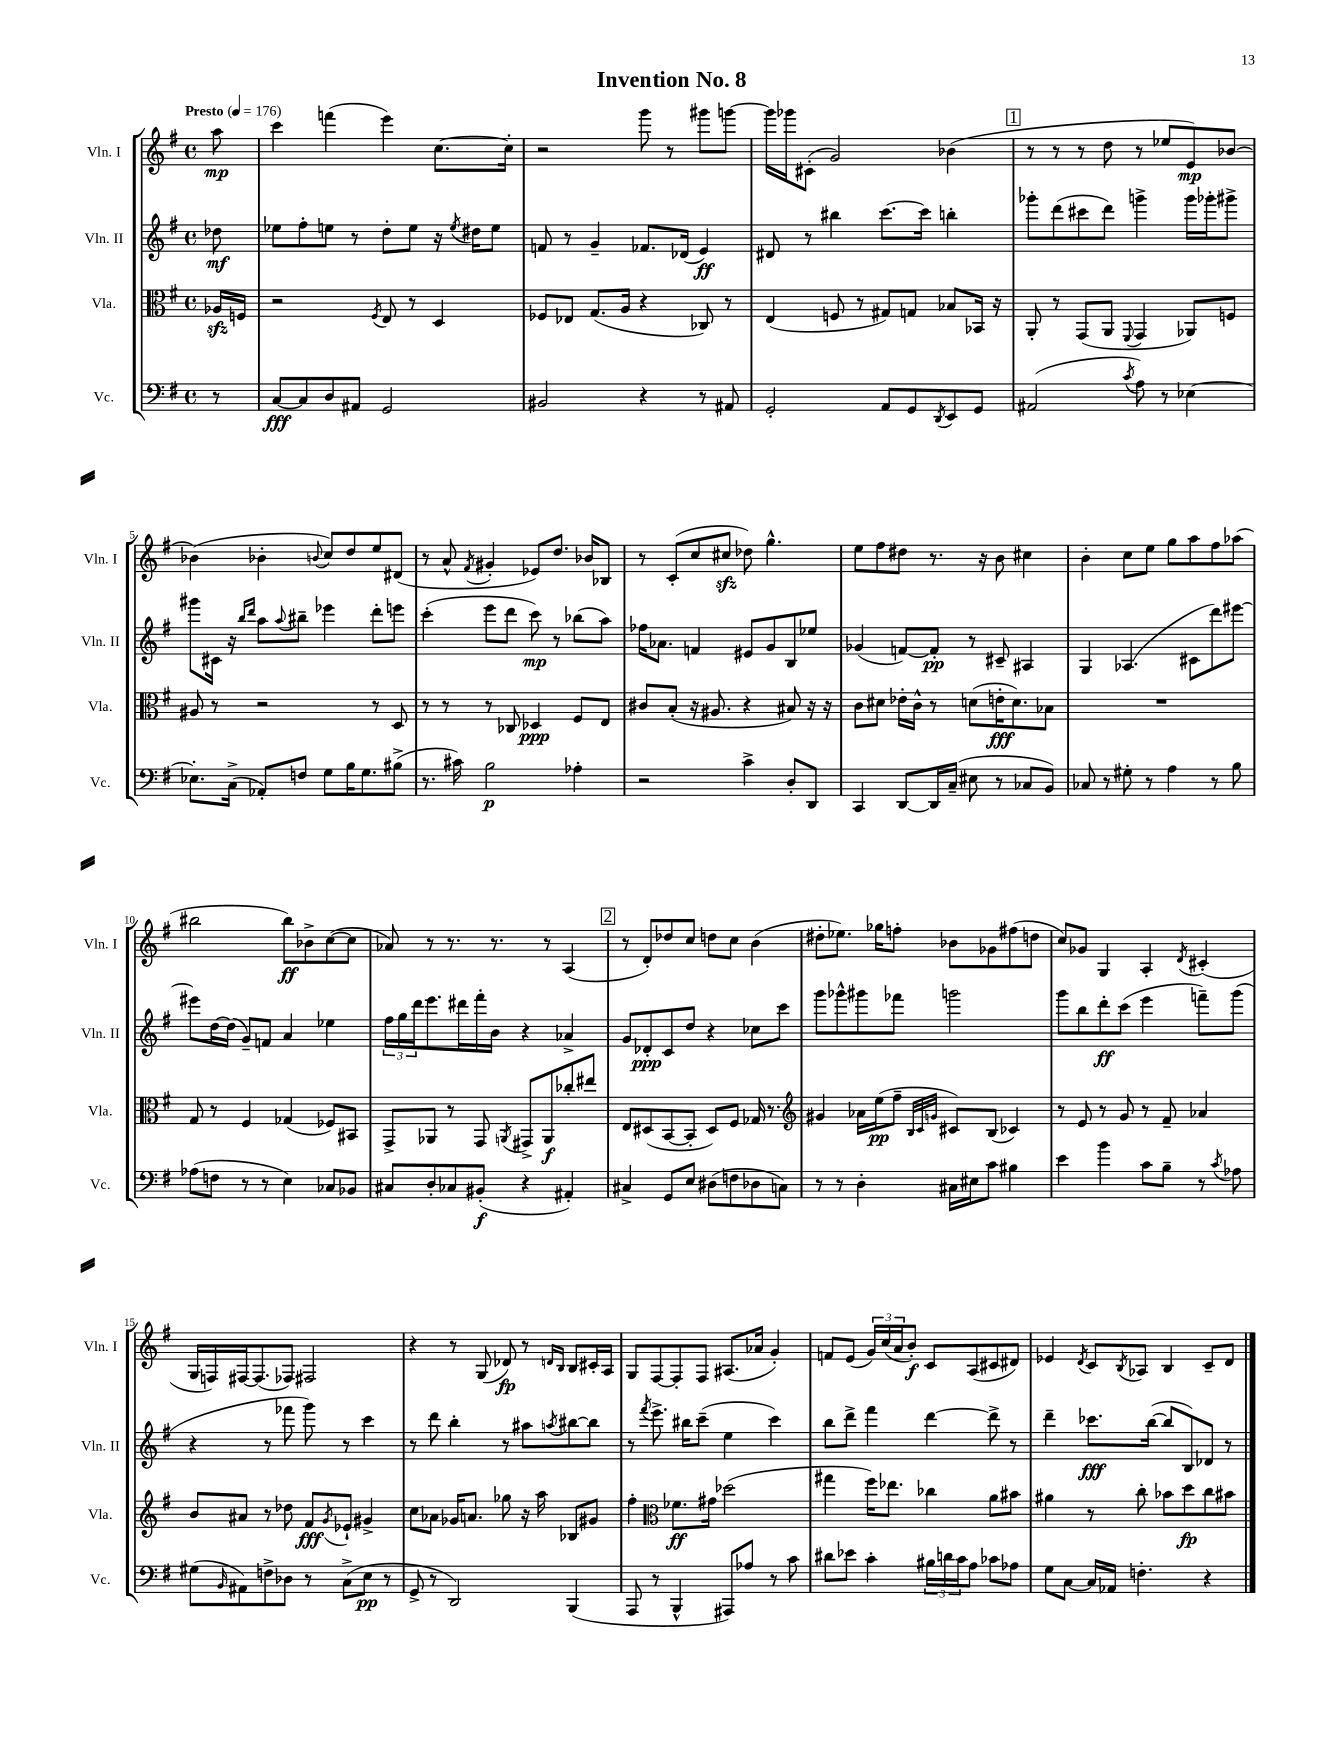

**kern	**kern	**kern	**kern
*staff4	*staff3	*staff2	*staff1
*clefF4	*clefC3	*clefG2	*clefG2
*k[f#]	*k[f#]	*k[f#]	*k[f#]
*M4/4	*M4/4	*M4/4	*M4/4
*met(c)	*met(c)	*met(c)	*met(c)
*MM176	*MM176	*MM176	*MM176
8r	16A-	8dd-	8aa
.	16F	.	.
=	=	=	=
[8C	2r	8ee-	4ccc
8C]	.	8ff#'	.
8D	.	8ee	(4fff
8AA#	.	8r	.
.	8qF#	.	.
2GG	8E	8dd'	4eee)
.	8r	8ee	.
.	4D	16r	[8.cc
.	.	8qee	.
.	.	16dd#	.
.	.	8ee	.
.	.	.	16cc']
=	=	=	=
2BB#	8F-	8f	2r
.	8E-	8r	.
.	(8.G	4g~	.
.	16A	.	.
4r	4r	8.f-	8ggg
.	.	.	8r
.	.	(16d-	.
8r	8C-)	4e)	8ggg#
8AA#	8r	.	[8ggg
=	=	=	=
2GG'	(4E	8d#	16ggg]
.	.	.	16ggg-
.	.	8r	(8c#'
.	8F	4bb#	2g)
.	8r	.	.
8AA	8G#)	[8.ccc	.
8GG	8G	.	.
.	.	16ccc]	.
8qDD	.	.	.
8EE	8B-	4bb'	(4b-
8GG	16BB-	.	.
.	16r	.	.
=	=	=	=
(2AA#	8AA'	8ggg-'	8r
.	8r	(8ddd	8r
.	(8GG	8ccc#	8r
.	8AA	8ddd)	8dd
8qc	8qqFF#	.	.
8A)	4GG	4ggg^	8r
8r	.	.	8ee-
[4E-	8AA-)	16ggg	8e)
.	.	16ggg-'	.
.	8F	8ggg#^	[8b-
=	=	=	=
8.E-']	8A#	8ggg#	(4b-]
.	8r	16c#	.
(16C^	.	16r	.
.	.	16qqbb	.
.	.	16qqddd	.
8AA-')	2r	8aa	4b-'
.	.	8qqaa	.
8F	.	8bb#~	.
.	.	.	8qqb
8G	.	4eee-	8cc)
16B	.	.	8dd
8.G	.	.	.
.	8r	8ddd'	8ee
(8B#^	8D	8eee	(8d#
=	=	=	=
8.r	8r	(4ccc'	8r
.	8r	.	8a^^
16c#)	.	.	.
.	.	.	8qf#
2B	8r	8eee	4g#'
.	8C-	8ddd	.
.	4D-	8ccc)	8e-)
.	.	8r	8.dd
4A-'	8F#	(8bb-	.
.	.	.	16b-
.	8E	8aa)	8B-
=	=	=	=
2r	8c#	16ff-	8r
.	.	8.a-	.
.	(8B'	.	(8c'
.	16r	4f	8cc
.	8.A#	.	.
.	.	.	8cc#
4c^	4r	8e#	8dd-)
.	.	8g	4.gg^^
8D'	8B#)	8B	.
8DD	16r	8ee-	.
.	16r	.	.
=	=	=	=
4CC	8c	(4g-	8ee
.	8d#	.	8ff#
[8DD	16e-'	[8f)	8dd#
.	16c^^	.	.
16DD]	8r	8f']	8.r
(16C~	.	.	.
8E#	(8d	8r	.
.	.	.	16r
8r	16e'	8c#~	8b
.	8.d)	.	.
8C-	.	4A#	4cc#
8BB)	8B-	.	.
=	=	=	=
8C-	1r	4G	4b'
8r	.	.	.
8G#'	.	(4.A-	8cc
8r	.	.	8ee
4A	.	.	8gg
.	.	8c#	8aa
8r	.	8ddd)	8ff#
8B	.	[8eee#	(8aa-
=	=	=	=
(8A-	8G	8eee#]	2bb#
8F	8r	[16dd	.
.	.	(16dd]	.
8r	4F#	8g~)	.
8r	.	8f	.
4E)	(4G-	4a	8bb#)
.	.	.	8b-^
8C-	8F-)	4ee-	([8cc
8BB-	8BB#	.	8cc]
=	=	=	=
8C#	8GG^	24ff#	8a-)
.	.	24gg	.
.	.	24ddd	.
8D'	8AA-	8.eee	8r
8C-	8r	.	8.r
.	.	16ddd#	.
(8BB#'	8GG	16fff#'	.
.	.	16b	8.r
.	8qAA	.	.
4r	8GG#^	4r	.
.	8AA	.	8r
4AA#')	8cc-'	4a-^	(4A
.	8ee#	.	.
=	=	=	=
4C#^	8E	8g	8r
.	(8D#	8d-'	8d')
8GG	[8BB	8c	8dd-
8E	8BB']	8dd	8cc
(8D#	8D#)	4r	8dd
8F	8F#	.	8cc
8D-	16G-	8cc-	(4b
.	8.r	.	.
8C)	.	8ccc	.
=	=	=	=
*	*clefG2	*	*
8r	4g#	8ggg	8dd#'
8r	.	8ggg-^^	8.ee-)
4D'	16a-	8ggg#	.
.	(16ee	.	16gg-
.	8ff#~	8fff-	8ff'
.	32qqB	.	.
.	32qqc	.	.
.	32qqg	.	.
16C#	8c#)	2ggg	8b-
16E#	.	.	.
8c	(8B	.	8g-
4B#	4c-)	.	(8ff#
.	.	.	8dd
=	=	=	=
4e	8r	8ggg	8cc)
.	8e	8bb	8g-
4b	8r	8ddd'	4G
.	8g	(8ccc	.
8c	8r	4eee	4A'
8B~	8f#~	.	.
.	.	.	8qd
8r	4a-	8fff~)	(4c#'
8qc	.	.	.
8A-	.	(8ggg	.
=	=	=	=
(8G#	8b	4r	16G
.	.	.	16F)
16qqBB	.	.	.
8AA#)	8a#	.	[16F#
.	.	.	(8.F#]
8F^	8r	8r	.
8D-	8dd-	8fff-	8F-)
8r	8f#	8ggg)	2F#
.	8qg	.	.
(8C^	8e-`	8r	.
8E	4g#^	4ccc	.
8r	.	.	.
=	=	=	=
8GG^	8cc	8r	4r
8r	8a-	8ddd	.
2DD)	16g-	4bb'	8r
.	8.a	.	.
.	.	.	(8G
.	8gg-	8r	8d-)
.	16r	8aa#	8r
.	16aa	.	.
.	.	.	16qqd
.	.	8qaa	16qqB
(4BBB	8B-	[8bb#	8B
.	8g#	8bb#]	16c#'
.	.	.	16A
=	=	=	=
8AAA	4ff#'	8r	8G
.	.	8qfff#	.
8r	.	8.eee^	[8F#
*	*clefC3	*	*
4BBB^^	8.f-	.	8F#']
.	.	16bb#	.
.	.	(8ccc~	8F#
.	16g#	.	.
8AAA#)	(2dd-	4ee	(8.A#
8A-	.	.	.
.	.	.	16a-
8r	.	4ccc)	4g')
8c	.	.	.
=	=	=	=
8d#	4gg#	8bb	8f
8e-	.	8ddd^	(8e
4c'	16ff#)	4fff#	24g)
.	.	.	(24cc
.	8.ee-	.	.
.	.	.	24a
.	.	.	8b')
24B#	4cc-	[4ddd	8c
24d	.	.	.
24c	.	.	.
8A	.	.	(8A
8c-	8a	8ddd^]	8c#
8A-	8b#	8r	8d#)
=	=	=	=
8G	4a#	4ddd~	4e-
[8C	.	.	.
.	.	.	8qd
16C]	8r	8.ccc-	8c
16AA-	.	.	.
.	.	.	8qB
4.F'	8cc'	.	8A-
.	.	([16bb	.
.	8b-	8bb]	4B
.	8dd	8B)	.
4r	8cc	8d-	8c~
.	8b#	8r	8d
==	==	==	==
*-	*-	*-	*-
